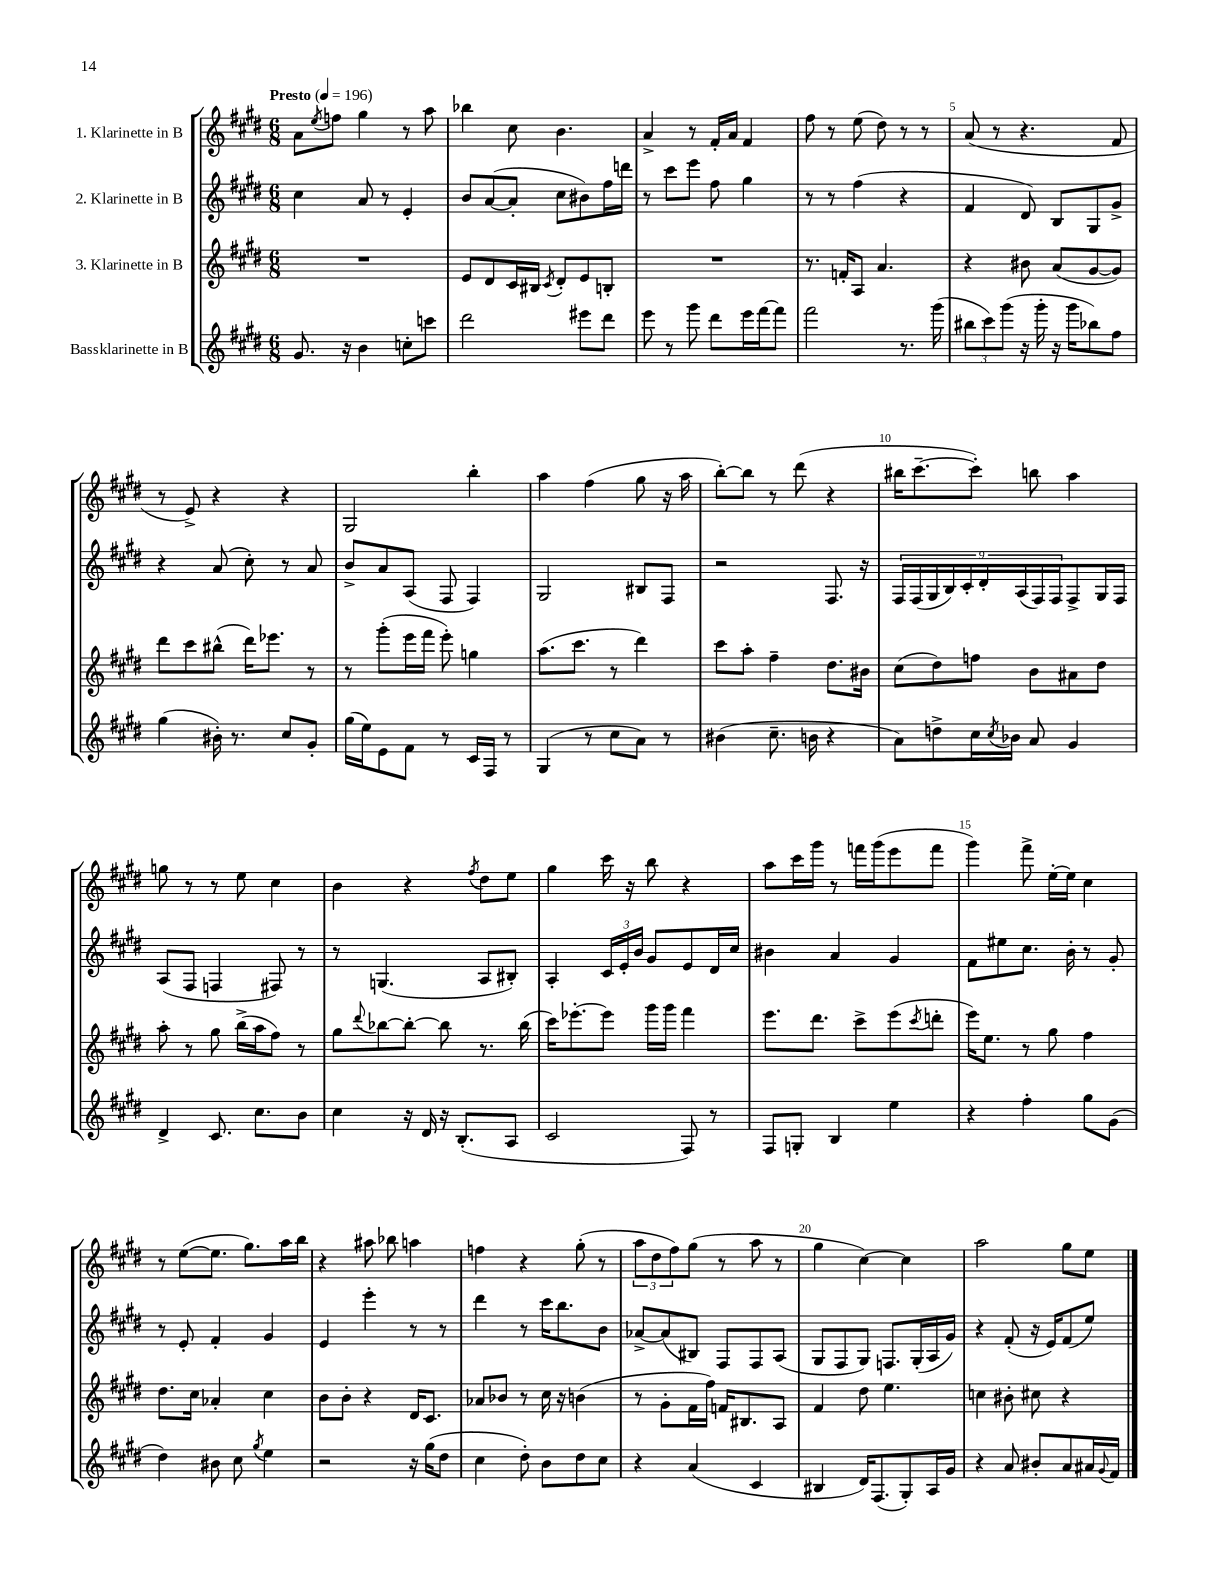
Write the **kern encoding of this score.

**kern	**kern	**kern	**kern
*part4	*part3	*part2	*part1
*staff4	*staff3	*staff2	*staff1
*I"Bassklarinette in B	*I"3. Klarinette in B	*I"2. Klarinette in B	*I"1. Klarinette in B
*clefG2	*clefG2	*clefG2	*clefG2
*k[f#c#g#d#]	*k[f#c#g#d#]	*k[f#c#g#d#]	*k[f#c#g#d#]
*M6/8	*M6/8	*M6/8	*M6/8
*MM196	*MM196	*MM196	*MM196
=1	=1	=1	=1
!	!	!	!LO:TX:a:B:t=Presto
8.g#/	2.r	4cc#\	8a\L
.	.	.	8qee/
.	.	.	8ffn\J
16r	.	.	.
4b\	.	8a/	4gg#\
.	.	8r	.
8ccn'\L	.	4e'/	8r
8cccn\J	.	.	8aa\
=2	=2	=2	=2
2ddd#\	8e/L	8b/L	4bb-X\
.	8d#/	([8a/	.
.	16c#/L	8a'/J]	8cc#\
.	16B#X/JJ	.	.
.	8qc#/	.	.
.	8d#'/L	8cc#\L	4.b\
8eee#X\L	8e/	8b#X\)	.
8ddd#\J	8Bn'/J	16ff#\L	.
.	.	16dddn\JJ	.
=3	=3	=3	=3
8eee\	2.r	8r	4a^/
8r	.	8ccc#\L	.
8ggg#\	.	8eee\J	8r
8ddd#\L	.	8ff#\	16f#'/LL
.	.	.	16a/JJ
16eee\L	.	4gg#\	4f#/
[16fff#\J	.	.	.
8fff#\J]	.	.	.
=4	=4	=4	=4
2fff#\	8.r	8r	8ff#\
.	.	8r	8r
.	16fn'/KL	.	.
.	8A/J	(4ff#\	(8ee\
.	4.a/	.	8dd#\)
8.r	.	4r	8r
.	.	.	8r
(16ggg#\	.	.	.
=5	=5	=5	=5
12bb#X\L	4r	4f#/	(8a/
12ccc#\)	.	.	.
.	.	.	8r
(12ggg#\J	.	.	.
16r	8b#X\	8d#/)	4.r
16ggg#'\	.	.	.
16r	(8a/L	8B/L	.
16ggg#\KL	.	.	.
8bb-X\)	[8g#/	8G#/	.
8ff#\J	8g#/J])	8g#^/J	8f#/
!!LO:LB:g=z
=6	=6	=6	=6
(4gg#\	8ddd#\L	4r	8r
.	8ccc#\	.	8e^/)
16b#X'\)	(8bb#X^^\J	(8a/	4r
8.r	.	.	.
.	16ddd#\KL)	8cc#'\)	.
.	8.eee-X\J	.	.
8cc#/L	.	8r	4r
8g#'/J	8r	8a/	.
=7	=7	=7	=7
(16gg#\LL	8r	8b^/L	2G#/
16ee\J)	.	.	.
8e\	(8ggg#'\L	8a/	.
8f#\J	16eee\L	(8A/J	.
.	16fff#\JJ	.	.
8r	8eee'\)	8F#/	.
16c#/LL	4ggn\	4F#/)	4bb'\
16F#/JJ	.	.	.
8r	.	.	.
=8	=8	=8	=8
(4G#/	(8.aa\L	2G#/	4aa\
.	8.ccc#\J	.	.
8r	.	.	(4ff#\
8cc#\L	8r	.	.
8a\J)	4ddd#\)	8B#X/L	8gg#\
8r	.	8F#/J	16r
.	.	.	16aa\
=9	=9	=9	=9
(4b#X\	8ccc#\L	2r	[8bb'\L)
.	8aa'\J	.	8bb\J]
8.cc#~\	4ff#~\	.	8r
.	.	.	(8ddd#\
16bn\	.	.	.
4r	8.dd#\L	8.F#/	4r
.	16b#X\Jk	16r	.
=10	=10	=10	=10
8a\L)	(8cc#\L	18F#/LL	16bb#X\KL
.	.	(18F#/	.
.	.	.	[8.ccc#~\
.	.	18G#/	.
8ddn^\	8dd#\)	.	.
.	.	18B/)	.
.	.	18c#'/	.
16cc#\L	8ffn\J	.	8ccc#'\J])
.	.	18d#'/	.
8qcc#/	.	.	.
16b-X\JJ	.	.	.
.	.	(18A/	.
8a/	8b\L	.	8bbn\
.	.	18F#/)	.
.	.	18F#/J	.
4g#/	8a#X\	8F#^/	4aa\
.	8dd#\J	16G#/L	.
.	.	16F#/JJ	.
!!LO:LB:g=z
=11	=11	=11	=11
4d#^/	8aa'\	(8A/L	8ggn\
.	8r	8F#/J	8r
8.c#/	8gg#\	4Fn/	8r
.	(16bb^\LL	.	8ee\
8.cc#\L	16aa\J	.	.
.	8ff#\J)	8F#X/)	4cc#\
8b\J	8r	8r	.
=12	=12	=12	=12
4cc#\	8gg#\L	8r	4b\
.	8qqddd#/	.	.
.	[8bb-X\	(4.Gn/	.
16r	8bb-'\J_	.	4r
16d#/	.	.	.
16r	8bb-\]	.	.
(8.B'/L	.	.	.
.	.	.	8qff#/
.	8.r	8A/L	8dd#\L
8A/J	.	8B#X'/J)	8ee\J
.	(16bb-\	.	.
=13	=13	=13	=13
2c#/	16ccc#\KL)	4A'/	4gg#\
.	[8.eee-X'\	.	.
.	8eee-\J]	24c#/LL	16ccc#\
.	.	24e'/	.
.	.	.	16r
.	.	24b/JJ	.
.	16ggg#\LL	8g#/L	8bb\
.	16ggg#\JJ	.	.
8F#/)	4fff#\	8e/	4r
8r	.	16d#/L	.
.	.	16cc#/JJ	.
=14	=14	=14	=14
8F#/L	8.eee\L	4b#X\	8aa\L
8Gn'/J	.	.	16ccc#\L
.	8.ddd#\J	.	16ggg#\JJ
4B/	.	4a/	8r
.	8ccc#^\L	.	16fffn\LL
.	.	.	(16ggg#\J
4ee\	(8eee\	4g#/	8eee\
.	8qccc#/	.	.
.	8dddn'\J	.	8fff\J
=15	=15	=15	=15
4r	16eee\KL)	8f#\L	4ggg#\)
.	8.ee\J	.	.
.	.	8ee#X\	.
4ff#'\	8r	8.cc#\J	8fff#^\
.	8gg#\	.	[16ee'\LL
.	.	16b'\	16ee\JJ]
8gg#\L	4ff#\	8r	4cc#\
(8g#\J	.	8g#'/	.
!!LO:LB:g=z
=16	=16	=16	=16
4dd#\)	8.dd#\L	8r	8r
.	.	8e'/	([8ee\L
.	16cc#\Jk	.	.
8b#X\	4a-X'/	4f#'/	8.ee\J]
8cc#\	.	.	.
.	.	.	8.gg#\L)
8qgg#/	.	.	.
4ee\	4cc#\	4g#/	.
.	.	.	16aa\L
.	.	.	16bb\JJ
=17	=17	=17	=17
2r	8b\L	4e/	4r
.	8b'\J	.	.
.	4r	4eee'\	8aa#X\
.	.	.	8bb-X\
16r	16d#/KL	8r	4aan\
(16gg#\KL	8.c#/J	.	.
8dd#\J	.	8r	.
=18	=18	=18	=18
4cc#\	8a-X/L	4ddd#\	4ffn\
.	8b-X/J	.	.
8dd#'\)	8r	8r	4r
8b\L	16cc#\	16ccc#\KL	.
.	16r	8.bb\	.
8dd#\	(4bn\	.	(8gg#'\
8cc#\J	.	8b\J	8r
=19	=19	=19	=19
4r	8r	[8a-X^/L	12aa\L
.	.	.	12dd#\
.	8g#'\L	(8a-/]	.
.	.	.	12ff#\)
(4a/	16f#\L	8B#X/J)	(8gg#\J
.	16ff#\JJ)	.	.
.	16fn/KL	8F#/L	8r
.	8.B#X/	.	.
4c#/	.	8F#/	8aa\
.	8A/J	(8A/J	8r
=20	=20	=20	=20
4B#X/	4f#/	8G#/L	4gg#\
.	.	8F#/	.
16d#/KL)	8dd#\	8G#/J)	[4cc#\)
(8.F#/	.	.	.
.	4.ee\	8.Fn/L	.
8G#'/)	.	.	4cc#\]
.	.	(16G#'/L	.
16A/L	.	16A/	.
16g#/JJ	.	16g#/JJ)	.
=21	=21	=21	=21
4r	4ccn\	4r	2aa\
8a/	8b#X'\	(8f#'/	.
8b#X'/L	8cc#X\	16r	.
.	.	16e/KL)	.
8a/	4r	(8f#/	8gg#\L
16a#X/L	.	8ee/J)	8ee\J
8qqg#/	.	.	.
16f#/JJ	.	.	.
==	==	==	==
*-	*-	*-	*-
